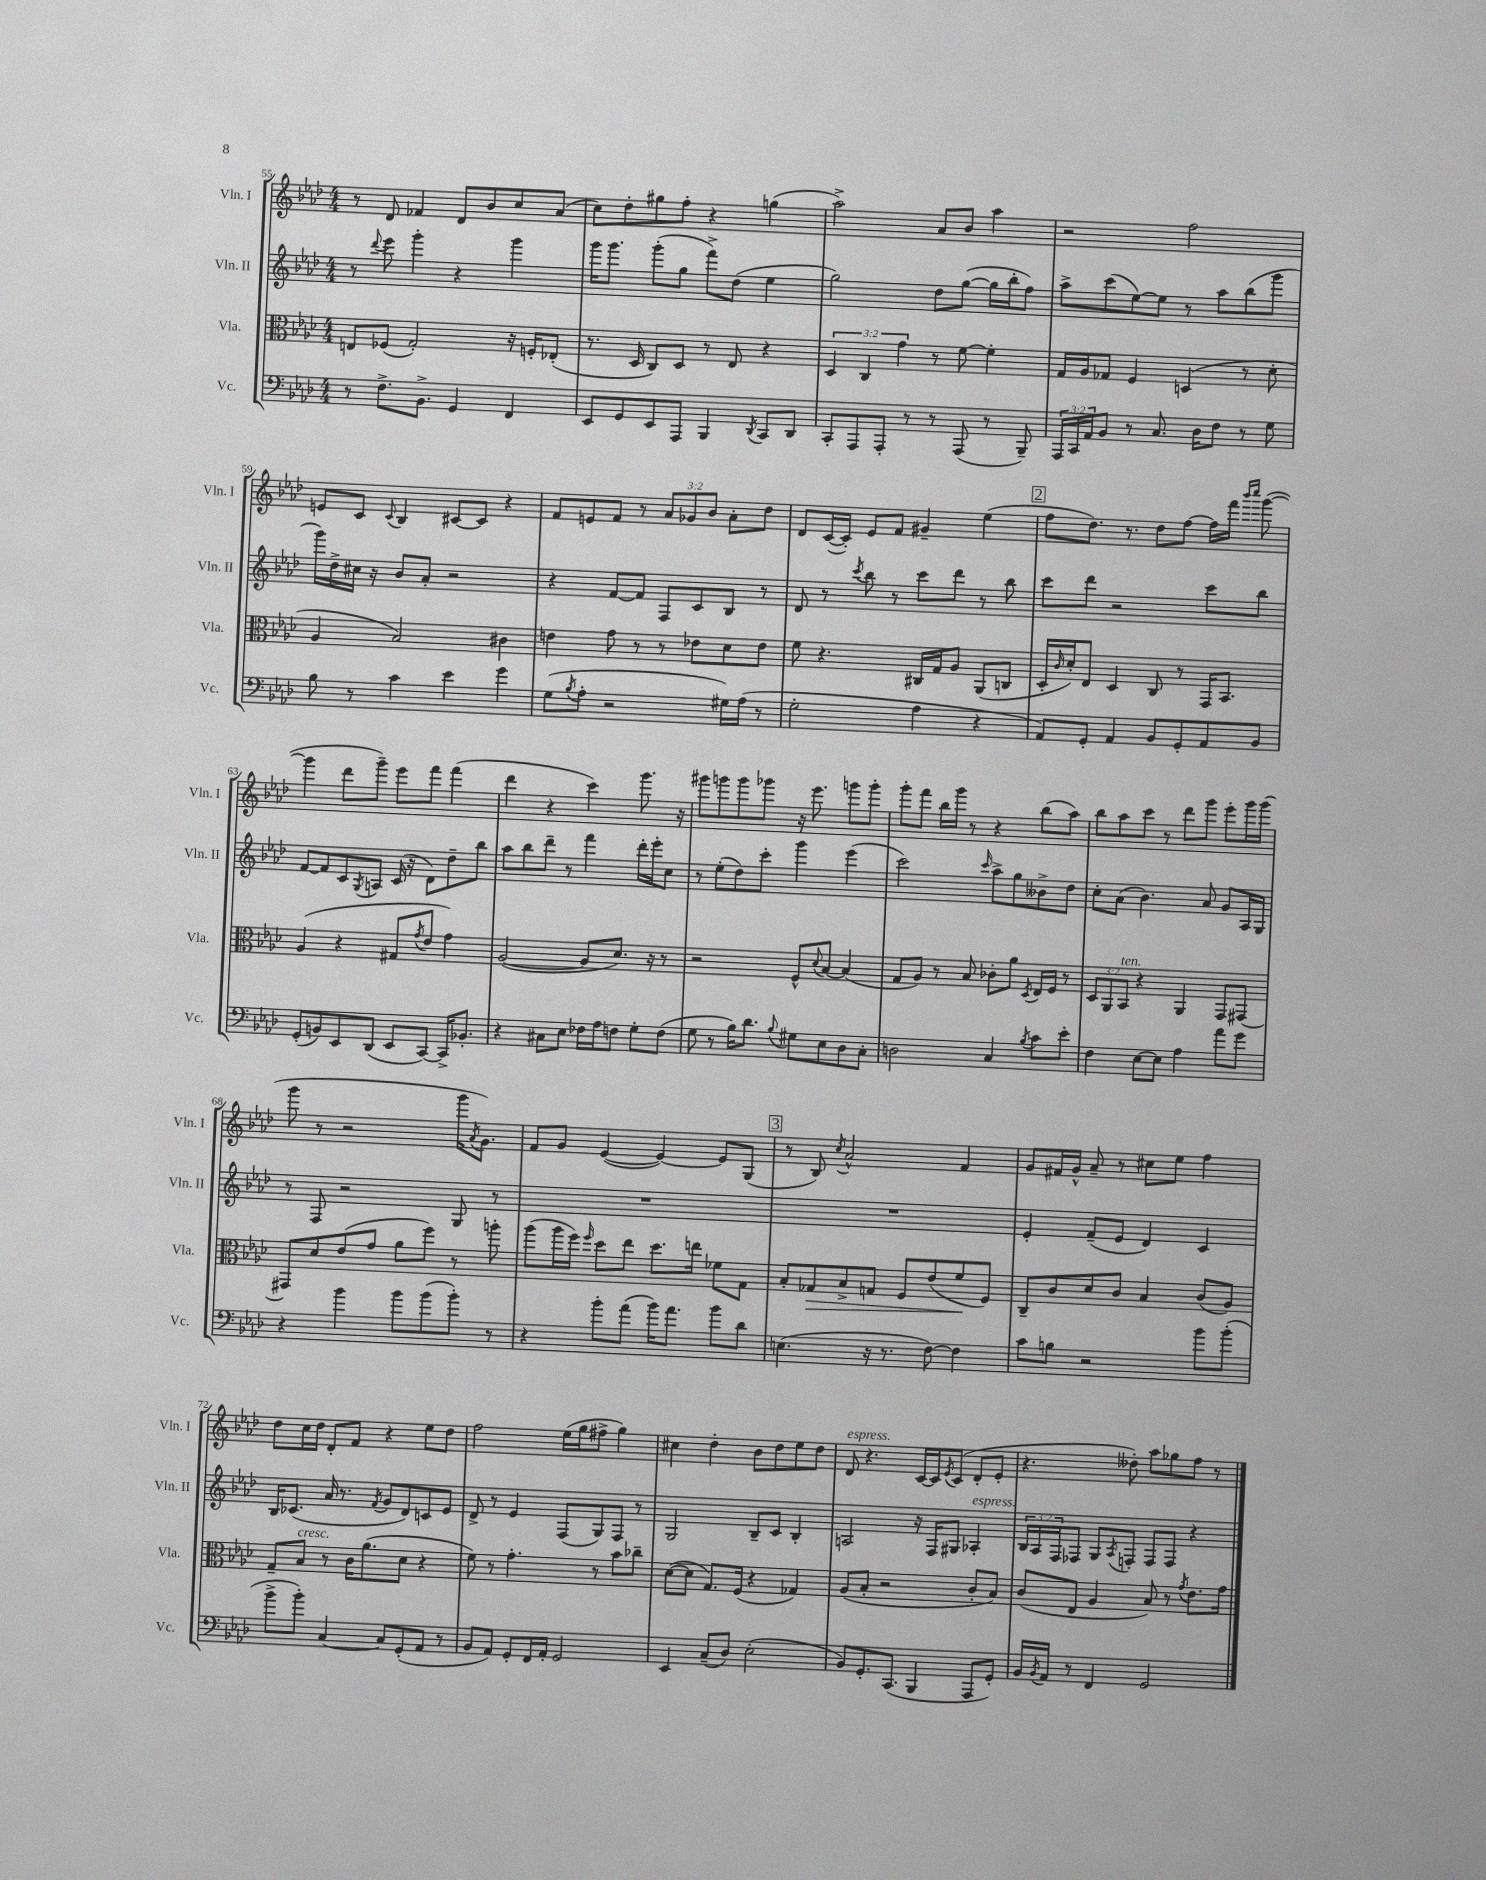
<<
\new StaffGroup <<
\new Staff = "s0" \with { instrumentName = "Vln. I" shortInstrumentName = "Vln. I" } {
    \clef treble \key aes \major \numericTimeSignature \time 4/4 \override Staff.TupletNumber.text = #tuplet-number::calc-fraction-text
    r8 des'8 fes'4 des'8 bes'8 c''8 aes'8( |
    c''8) des''8-. gis''8 f''8-. r4 g''4( |
    aes''2->) aes'8 bes'8 aes''4 |
    r2 f''2 |
    e'8 c'8 \appoggiatura { c'8 } bes4 cis'8~ cis'8 r4 |
    f'8 e'8 f'8 r8 \tuplet 3/2 { aes'8 ges'8 bes'8 } aes'8-. des''8 |
    des'8 c'16~( c'16-.) ees'8 f'8 gis'4-- ees''4( |
    \mark \markup { \box "2" } f''8 des''8.) r8. des''8 f''8~ f''16 f'''16 \grace { bes'''16 c''''16 } g'''8~( |
    g'''4 des'''8 g'''8--) ees'''8 f'''8 f'''4( |
    des'''4 r4 c'''4) g'''8. r16 |
    gis'''8 g'''8 g'''8 ges'''8 r16 ees'''8. g'''8 g'''8-. |
    g'''8-. f'''8 bes''16 g'''16 r8 r4 bes''8( aes''8) |
    bes''8 aes''8 c'''8 r8 des'''8 g'''8 ees'''8-. g'''16 g'''16( |
    g'''8 r8 r2 g'''16 \acciaccatura { aes'8 } g'8.) |
    f'8 g'8 ees'4~( ees'4~) ees'8 g8( |
    \mark \markup { \box "3" } r8 bes8) \acciaccatura { c''8 } aes'2-^ f'4 |
    g'8 fis'16 g'16-^ aes'8-- r8 cis''8 ees''8 f''4 |
    des''8 c''16 des''16 des'8-. f'8 r4 ees''8 des''8 |
    f''2 ees''16( g''16 fis''8-> g''4) |
    cis''4 des''4-. bes'8 des''8 ees''8 des''8 |
    des'8^\markup { \italic "espress." } r4. c'16~ c'16 \acciaccatura { ees'8 } c'8( des'8-. ees'8-. |
    r4. deses''8-.) aes''8 ges''8 f''8 r8 \bar "|." |
}
\new Staff = "s1" \with { instrumentName = "Vln. II" shortInstrumentName = "Vln. II" } {
    \clef treble \key aes \major \numericTimeSignature \time 4/4 \override Staff.TupletNumber.text = #tuplet-number::calc-fraction-text
    r8 \appoggiatura { des'''8 } ees'''8 g'''4-. r4 g'''4 |
    g'''16 g'''8. g'''8-.( g''8 f'''8->) des''8( ees''4 |
    g''2) des''8 g''8~( g''16 bes''16-. f''8) |
    aes''8-> c'''8( ees''8~) ees''8 r8 aes''8 bes''8( g'''8 |
    g'''16) des''16-> cis''16 r16 bes'8 aes'8-. r2 |
    r4 f'8~ f'8 f8 c'8 bes8 r8 |
    des'8 r8 \acciaccatura { c'''8 } bes''8 r8 c'''8 des'''8 r8 bes''8 |
    \mark \markup { \box "2" } c'''8 des'''8 r2 c'''8 bes''8 |
    f'8~ f'8 c'8 \acciaccatura { g8 } a8 c'16( r16 des'8) des''8-- bes''8 |
    aes''8 bes''8 des'''8-- r8 f'''4 des'''16-. ees'''16-. c''8 |
    r8 ees''8-.( des''8) c'''8-. g'''4 ees'''4( |
    c'''2) \grace { c'''16 } aes''8-> g''8 beses'8-> des''8 |
    c''8-. aes'8( bes'4.) aes'8 g'8 aes16 g16 |
    r8 f8 r2 g8 r8 |
    R1 |
    \mark \markup { \box "3" } R1 |
    ees'4-. f'8--( ees'8 des'4) c'4 |
    bes16 ces'8.( aes'16 r8. \acciaccatura { f'8 } g'8 des'8) c'8 ees'8 |
    des'8-> r8 ees'4 f8( g8) f8 r8 |
    g2 bes8-- c'8 bes4-. |
    a2 r16 f16 gis8 aes4-.^\markup { \italic "espress." } |
    \tuplet 3/2 { bes16 aes16 f16 } fes8 g8 \acciaccatura { aes8 } f8-. f8 f8 r4 \bar "|." |
}
\new Staff = "s2" \with { instrumentName = "Vla." shortInstrumentName = "Vla." } {
    \clef alto \key aes \major \numericTimeSignature \time 4/4 \override Staff.TupletNumber.text = #tuplet-number::calc-fraction-text
    e8 fes8( g2-.) r16 f16-. ees8-.( |
    r8. des16 c8) des8 r8 ees8 r4 |
    \tuplet 3/2 { des4 c4 g'4 } r8 f'8~ f'4-. |
    g16 aes16 ges8 f4 d4( r8 des'8-. |
    aes4 bes2) cis'4 |
    e'4 g'8 r8 r8 ees'8 des'8 ees'8 |
    f'8 r4. cis16 g16 aes8 aes,8( c8 |
    \mark \markup { \box "2" } des16-. \grace { c'16 } des'16-.) ees8 des4 c8 r8 g,16 bes,8. |
    aes4( r4 gis8 \acciaccatura { g'8 } ees'8 g'4) |
    aes2~( aes8 des'8.) r16 r8 |
    r2 f8-^ \appoggiatura { des'8 } bes8~ bes4( |
    g8 aes8) r8 bes8 ces'8-. aes'8 \acciaccatura { des8 } ees16 f16 r8 |
    \tuplet 3/2 { des8 aes,8 bes,8^\markup { \italic "ten." } } r4 aes,4 g,8 gis,8~ |
    gis,8 des'8 ees'8( g'8 aes'8 f''8) r8 a''8-. |
    aes''8( aes''16 f''16) \grace { f''16 } des''8 ees''8 des''8. e''16 fes'8 g8 |
    \mark \markup { \box "3" } bes8-. ges8\> bes8-> g8 f8 ees'8( f'8\! f8) |
    c8-- c'8 des'8 c'8 bes4 c'8( aes8) |
    g8-- bes8^\markup { \italic "cresc." } r8 c'16 aes'8.( des'8 r4 |
    f'8) r8 g'4.-. r8 bes'8 ces''8-- |
    des'8~( des'8 g8.) f16( r4 ges4) |
    aes8( bes8-. r2 c'8-. bes8) |
    c'8( ees8 aes4 bes8) r8 \acciaccatura { g'8 } ees'8. g'16 \bar "|." |
}
\new Staff = "s3" \with { instrumentName = "Vc." shortInstrumentName = "Vc." } {
    \clef bass \key aes \major \numericTimeSignature \time 4/4 \override Staff.TupletNumber.text = #tuplet-number::calc-fraction-text
    r8 f8.-> bes,8.-> g,4 f,4 |
    ees,8 g,8 ees,8 aes,,8 bes,,4 \acciaccatura { des,8 } c,8 des,8 |
    c,8-. aes,,8 aes,,8-. r8 r8 aes,,8( r8 bes,,8--) |
    \tuplet 3/2 { aes,,16 c,16 aes,16 } bes,8 r8 c8. des16 f8 r8 g8 |
    bes8 r8 c'4 ees'4 g'4 |
    g8( \acciaccatura { bes8 } aes8-. r2 gis16) aes16( r8 |
    g2-. aes4 r4 |
    \mark \markup { \box "2" } aes,8) g,8-. aes,4 bes,8 g,8-. aes,8 bes,8 |
    g,8-.( b,8) ees,8 des,8( ees,8 c,8~) c,16-> bes,8.-. |
    r4 cis8 ees8 fes16 aes16 f8 g8-. f8( |
    g8 r8 bes16) des'8. \appoggiatura { bes8 } gis8 ees8 des8 c8-. |
    d2 c4 \acciaccatura { bes8 } c'8 ees'8-. |
    f4 ees8~ ees8 aes4 aes'8 g'8 |
    r4 bes'4 bes'8 bes'8( bes'8-.) r8 |
    r4 bes'8-. aes'8( bes'16) aes'8. bes'8 des'8 |
    \mark \markup { \box "3" } e4.( r16 r8. f8~) f4 |
    c'8 b8 r2 bes'8 bes'8-.( |
    bes'8-> bes'8-.) c4~ c8 g,8-.( aes,8 r8 |
    bes,8 aes,8) g,8-. f,16 aes,16-. g,2 |
    ees,4 c8--( des8) ees2-.( |
    bes,8) g,8.-. c,8.( bes,,4 aes,,8 g,8-.) |
    bes,16 \acciaccatura { bes,8 } aes,16 r8 f,4 g,2 \bar "|." |
}
>>
>>
\layout { \context { \Score currentBarNumber = #55 } }
